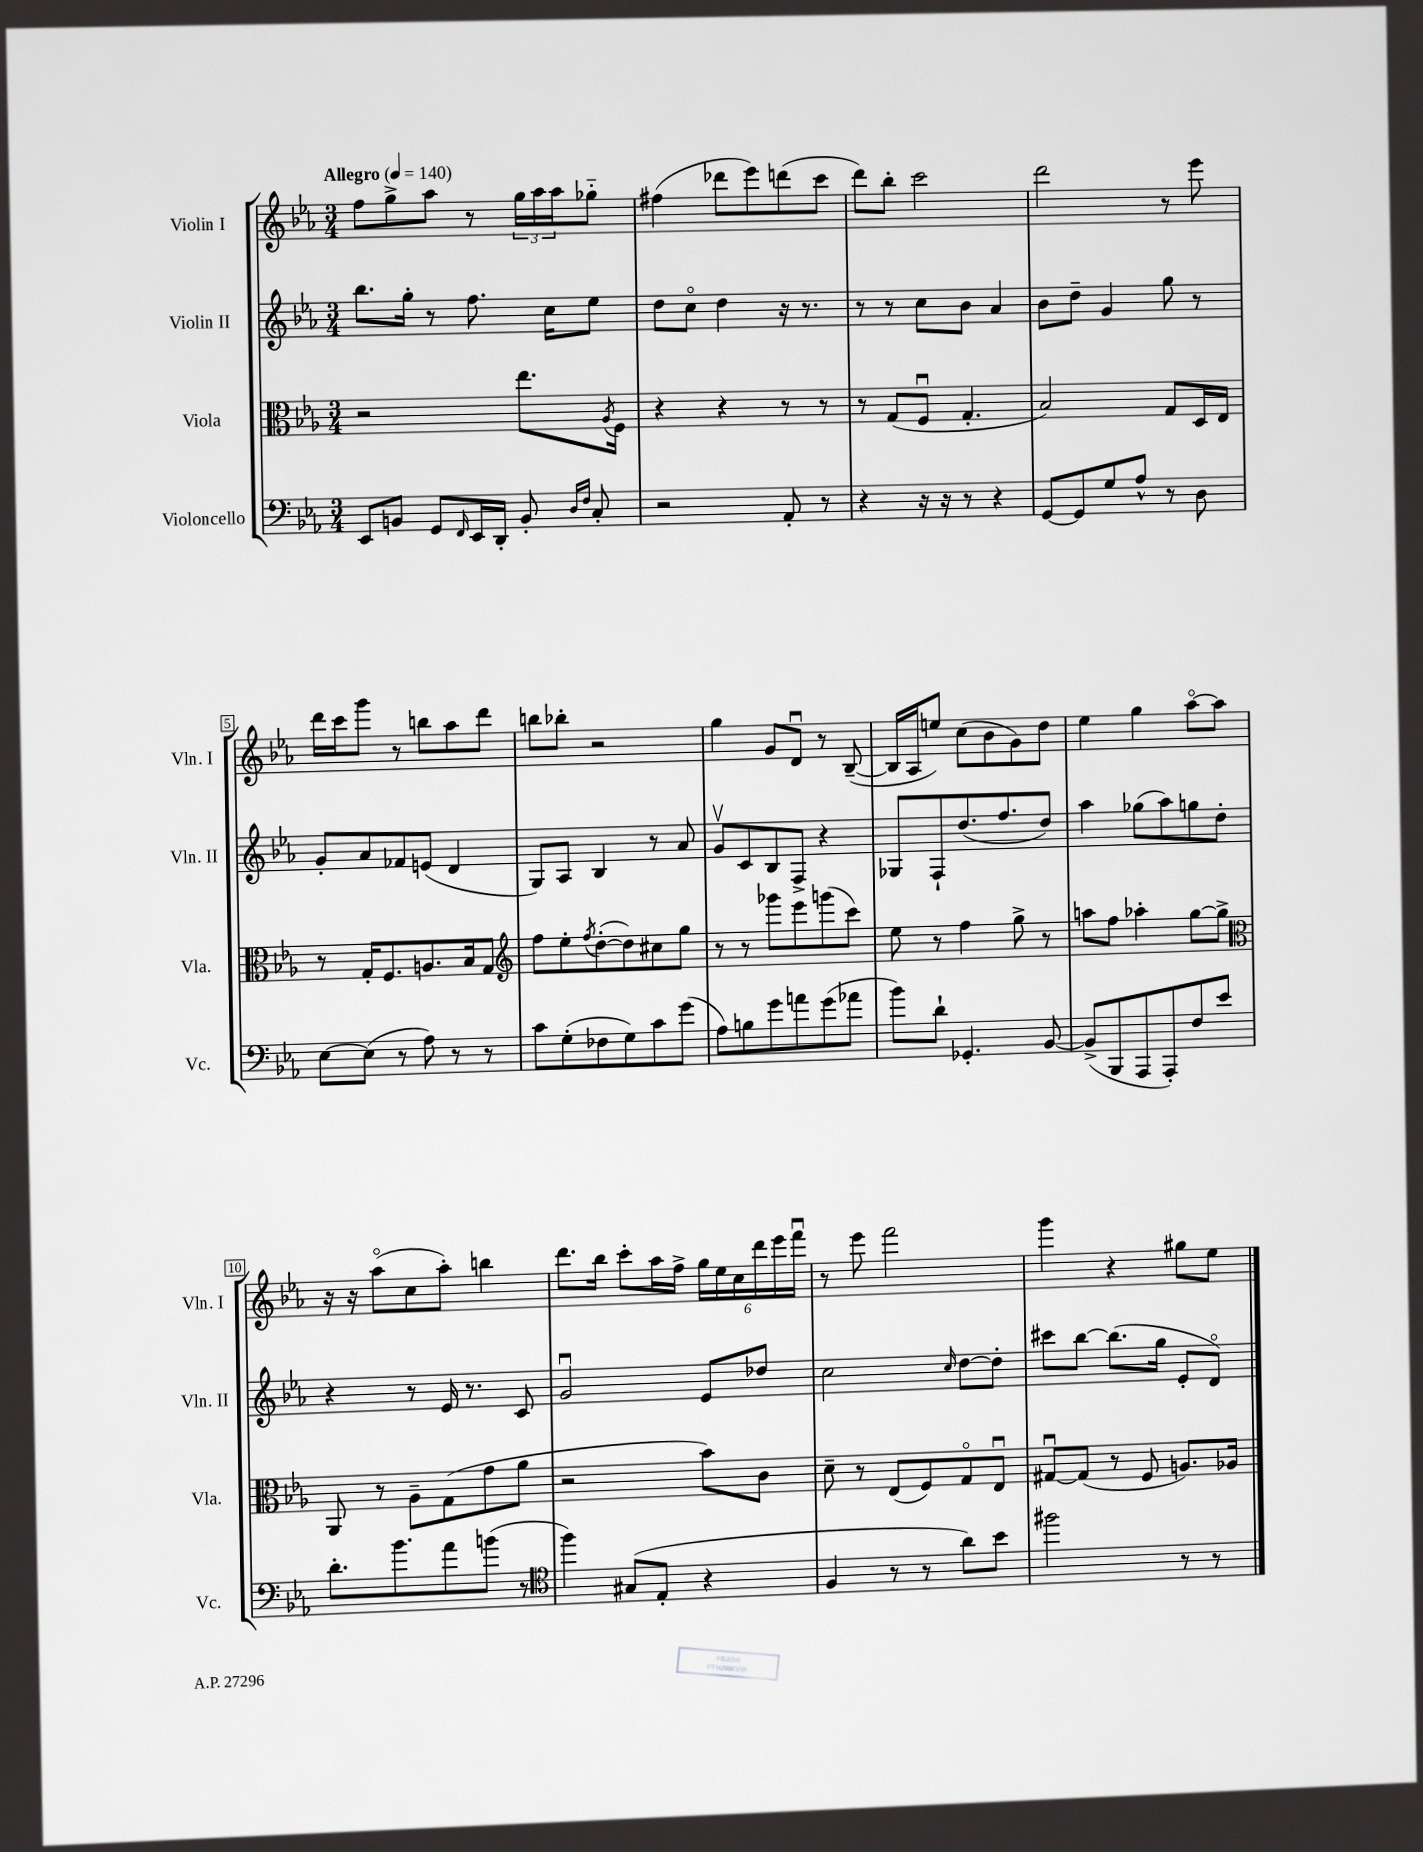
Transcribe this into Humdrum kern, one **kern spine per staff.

**kern	**kern	**kern	**kern
*part4	*part3	*part2	*part1
*staff4	*staff3	*staff2	*staff1
*I"Violoncello	*I"Viola	*I"Violin II	*I"Violin I
*I'Vc.	*I'Vla.	*I'Vln. II	*I'Vln. I
*clefF4	*clefC3	*clefG2	*clefG2
*k[b-e-a-]	*k[b-e-a-]	*k[b-e-a-]	*k[b-e-a-]
*M3/4	*M3/4	*M3/4	*M3/4
*MM140	*MM140	*MM140	*MM140
=1	=1	=1	=1
!	!	!	!LO:TX:a:B:t=Allegro
8EE-/L	2r	8.bb-\L	8ff\L
8BBn/J	.	.	8gg^\
.	.	16gg'\Jk	.
8GG/L	.	8r	8aa-\J
16qqFF/	.	.	.
16EE-/L	.	8.ff\	8r
16DD'/JJ	.	.	.
8BB'/	8.ee-\L	.	24gg\LL
.	.	.	24aa-\
.	.	16cc\KL	.
.	.	.	24aa-\J
16qqD/LL	.	.	.
16qqF/JJ	.	.	.
8C'/	.	8ee-\J	8gg-X\J
.	8qA-/	.	.
.	16F\Jk	.	.
=2	=2	=2	=2
2r	4r	8dd\L	(4ff#X\
.	.	8cc\J	.
.	4r	4dd\	8ddd-X\L
.	.	.	8eee-\)
8AA-'/	8r	16r	(8dddn\
.	.	8.r	.
8r	8r	.	8ccc\J
=3	=3	=3	=3
4r	8r	8r	8ddd\L)
.	(8G/L	8r	8bb-'\J
16r	8Fu/J	8cc\L	2ccc\
16r	.	.	.
8r	4.G'/	8b-\J	.
4r	.	4a-/	.
=4	=4	=4	=4
[8GG/L	2B-/)	8b-\L	2ddd\
8GG/]	.	8dd~\J	.
8G/	.	4g/	.
8A-^^/J	.	.	.
8r	8G/L	8gg\	8r
8D\	16D/L	8r	8eee-\
.	16E-/JJ	.	.
!!LO:LB:g=z
=5	=5	=5	=5
[8E-\L	8r	8g'/L	16ddd\LL
.	.	.	16ccc\J
(8E-\J]	16G'/KL	8a-/	8ggg\J
.	8.F/	.	.
8r	.	8f-X/	8r
8A-\)	8.An/	(8en/J	8bbn\L
8r	.	4d/	8aa-\
.	16B-/k	.	.
8r	8G/J	.	8ddd\J
=6	=6	=6	=6
*	*clefG2	*	*
8c\L	8ff\L	8G/L)	8bbn\L
(8G'\	8ee-'\	8A-/J	8bb-X'\J
.	8qff/	.	.
8F-X\	([8dd'\	4B-/	2r
8G\)	8dd\])	.	.
8c\	8cc#X\	8r	.
(8g\J	8gg\J	8a-/	.
=7	=7	=7	=7
8A-\L)	8r	8gv/L	4gg\
8Bn\	8r	8c/	.
8g\	8ggg-X\L	8B-/	8g/L
8an\	8eee-\	8F^/J	8du/J
(8g\	(8gggn\	4r	8r
8a-X\J	8ccc\J)	.	([8B-~/
=8	=8	=8	=8
8b-\L)	8ee-\	8G-X/L	16B-/LL]
.	.	.	16A-/J
8d`\J	8r	8F`/	8een/J)
4.GG-X'/	4ff\	(8.dd/	(8cc\L
.	.	.	8b-\
.	.	8.ff/	.
.	8gg^\	.	8g\)
[8BB-/	8r	8dd/J)	8dd\J
=9	=9	=9	=9
(8BB-^/L]	8aan\L	4aa-\	4ee-\
8BBB-/	8ff\J	.	.
8AAA-/	4aa-X'\	(8gg-X\L	4gg\
8AAA-'/)	.	8aa-\)	.
8F/	[8gg\L	8ggn\	[8aa-\L
8e-/J	8gg^\J]	8dd'\J	8aa-\J]
!!LO:LB:g=z
=10	=10	=10	=10
*	*clefC3	*	*
8.d'\L	8AA-/	4r	16r
.	.	.	16r
.	8r	.	(8aa-\L
8.b-\	.	.	.
.	8A-~\L	8r	8cc\
8a-\	(8G\	16e-/	8aa-'\J)
.	.	8.r	.
(8bn\J	8g\	.	4bbn\
8r	8a-\J	8c/	.
=11	=11	=11	=11
*clefC4	*	*	*
4ff\)	2r	2gu/	8.ddd\L
.	.	.	16bb-\Jk
(8G#X/L	.	.	8ccc'\L
8E-'/J	.	.	16aa-\L
.	.	.	16ff^\JJ
4r	8b-\L)	8e-/L	24gg\LL
.	.	.	24ee-\
.	.	.	24cc\
.	8c\J	8dd-X/J	24ddd\
.	.	.	24eee-\
.	.	.	24fffu\JJ
=12	=12	=12	=12
4F/	8d~\	2cc\	8r
.	8r	.	8eee-\
8r	(8E-/L	.	2fff\
8r	8F/)	.	.
.	.	16qqcc/	.
8a-\L)	8G/	[8dd\L	.
8b-\J	8E-u/J	8dd'\J]	.
=13	=13	=13	=13
2ff#X\	[8G#Xu/L	8ccc#X\L	4ggg\
.	(8G#/J]	[8bb-\J	.
.	8r	(8.bb-\L]	4r
.	8F/	.	.
.	.	16gg\Jk	.
8r	8.An/L)	8e-'/L	8gg#X\L
8r	.	8d/J)	8ee-\J
.	16A-X/Jk	.	.
==	==	==	==
*-	*-	*-	*-
